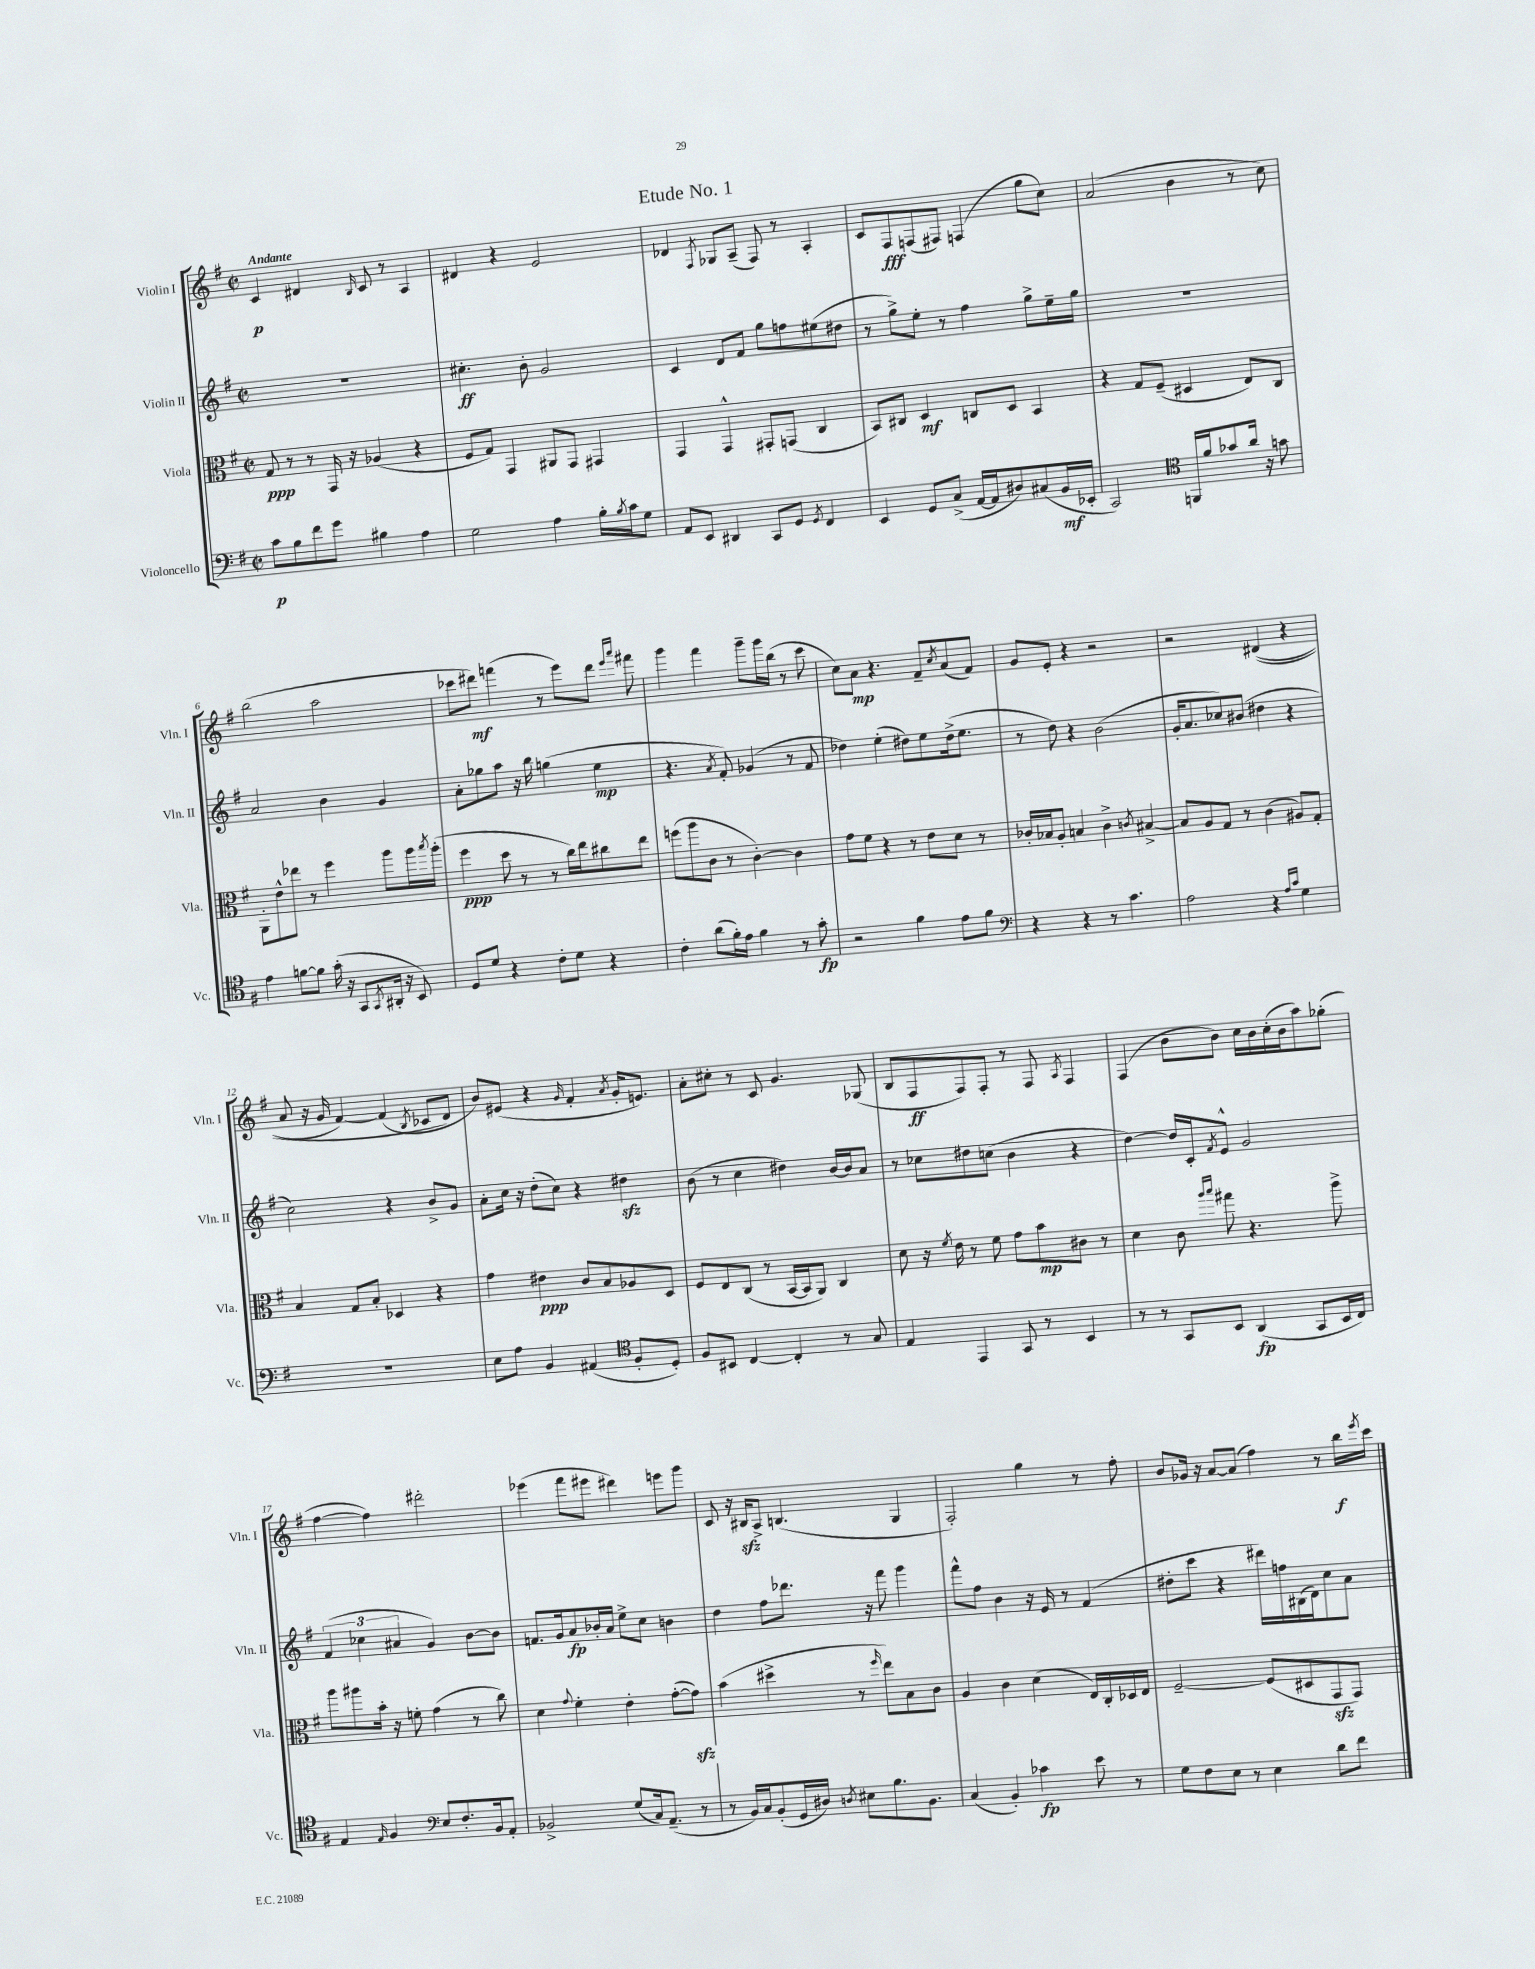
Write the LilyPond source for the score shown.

\header { title = "Etude No. 1" }
<<
\new StaffGroup <<
\new Staff = "s0" \with { instrumentName = "Violin I" shortInstrumentName = "Vln. I" } {
    \clef treble \key g \major \defaultTimeSignature \time 2/2 \tempo "Andante"
    c'4\p dis'4 \grace { b16 } c'8 r8 a4 |
    dis'4 r4 e'2 |
    des'4 \acciaccatura { fis8 } ges8 a8--( fis8) r8 a4-. |
    c'8 fis8\fff f8( fis8) f4( g''8 c''8) |
    a'2( b'4 r8 c''8) |
    b''2( a''2 |
    ces'''8 dis'''8\mf) f'''4( r8 e'''8) dis'''8 \grace { e'''16 a'''16 } fis'''8 |
    g'''4 fis'''4 g'''8-- g'''16 b''16( r8 c'''8 |
    c''8) a'8\mp r4. fis'8-- \acciaccatura { c''8 } a'8( fis'8) |
    g'8 e'8-. r4 r2 |
    r2 dis'4(\( r4 |
    a'8 r16 g'16 fis'4~) fis'4( \acciaccatura { b8 } ces'8 d'8\) |
    b'8) eis'8( r4 \grace { g'16 } fis'4-. \acciaccatura { a'8 } g'16-. e'8.) |
    a'8-. cis''8-. r8 c'8 g'4. ges8( |
    b8 fis8\ff fis8) fis8-. r8 fis8 \acciaccatura { a8 } fis4 |
    fis4( b'8 b'8) c''16 b'16 c''16-.( b'16 a''8) ges''8-.( |
    fis''4~ fis''4) dis'''2-. |
    ees'''4( fis'''8 eis'''8 dis'''4) e'''8 g'''8 |
    c'8 r16 bis16\sfz a8-> b4.( g4 |
    fis2-.) g''4 r8 fis''8-. |
    b'8 ges'16 r16 a'8~ a'8( fis''4) r8 b''16\f \acciaccatura { e'''8 } c'''16 \bar "|." |
}
\new Staff = "s1" \with { instrumentName = "Violin II" shortInstrumentName = "Vln. II" } {
    \clef treble \key g \major \defaultTimeSignature \time 2/2
    R1 |
    cis''4.-.\ff b'8-. g'2 |
    c'4 d'8 fis'8 g''8 f''8 eis''8( dis''8 |
    r8 g''8->) e''8-. r8 fis''4 g''8-> e''16-- g''16 |
    R1 |
    a'2 b'4 g'4 |
    a'8-. ges''8 a''8 r16 b''16 g''4( e''4\mp |
    r4. \acciaccatura { a'8 } fis'8-.) ges'4( r8 fis'8 |
    des''4) e''4-.( dis''8) e''8 dis''16->( e''8. |
    r8 d''8) r4 b'2( |
    g'16-. a'8. ces''8) bis'8( dis''4 r4 |
    c''2) r4 b'8-> g'8 |
    a'8-. c''16 r16 d''8-.( c''8) r4 dis''4\sfz |
    b'8( r8 c''4 dis''4) b'16~ b'16 a'8 |
    r8 ces''8 dis''8 c''8( b'4 r4 |
    d''4~) d''16 c'16-. \acciaccatura { fis'8 } e'8-^ g'2 |
    \tuplet 3/2 { fis'4( ces''4 ais'4 } g'4) b'8~ b'8 |
    f'8. g'16 a'8\fp bes'16-. a'16 e''8-> c''8 b'4 |
    d''4 fis''8 des'''8. r16 fis'''8 g'''4 |
    fis'''8-^ fis''8 b'4 r16 e'16 r8 fis'4( |
    dis''8-. c'''8 r4 dis'''16) f''16 bis16( d'16) c''8 a'8 \bar "|." |
}
\new Staff = "s2" \with { instrumentName = "Viola" shortInstrumentName = "Vla." } {
    \clef alto \key g \major \defaultTimeSignature \time 2/2
    g8\ppp r8 r8 g,16 r16 aes4( r4 |
    fis8 g8) g,4 ais,8 g,8 gis,4 |
    g,4 g,4-^ gis,8-. g,8( c4 |
    b,8) cis8 d4\mf c8 d8 b,4 |
    r4 g8 fis8--( dis4 e8) c8 |
    a,8-. e'8-^ ees''8 r8 fis''4 a''8 a''16 \acciaccatura { b''8 } a''16-.( |
    fis''4\ppp d''8 r8 r8 c''16) e''16 cis''8 e''8 |
    f''8( a''8 c'8 r8 c'4~-.) c'4 |
    g'8 fis'8 r4 r8 e'8 d'8 r8 |
    ces'16-. bes16 a8-. b4 ces'4-> \acciaccatura { c'8 } bis4~-> |
    bis8 a8 g8 r8 c'4( ais8) g8-. |
    b4 g8 b8-. des4 r4 |
    g'4 eis'4\ppp c'8 b8 aes8 d8 |
    fis8 e8 c8( r8 b,16~ b,16 a,8) c4 |
    d'8 r16 \acciaccatura { fis'8 } e'16 r8 fis'8 g'8 b'8\mp cis'8 r8 |
    d'4 c'8 \grace { a''16 b''16 } gis''8 r4. a''8-> |
    a''8 ais''8 b'16-. r16 f'8-. g'4( r8 c''8) |
    d'4 \appoggiatura { g'8 } fis'4-. e'4-. g'8~-.( g'8\sfz) |
    b'4( dis''4-> r8 \grace { fis''16 } e''8) b8 c'8 |
    a4 c'4 d'4( e16) c16-. des16 e16 |
    fis2~-- fis8( dis8 g,8\sfz g,8) \bar "|." |
}
\new Staff = "s3" \with { instrumentName = "Violoncello" shortInstrumentName = "Vc." } {
    \clef bass \key g \major \defaultTimeSignature \time 2/2
    c'8\p b8 fis'8 g'8 bis4 a4 |
    g2 a4 b16-. \acciaccatura { b8 } c'16 g8 |
    a,8 e,8 dis,4 c,8 g,8 \acciaccatura { g,8 } fis,4 |
    e,4 g,8 c8->( a,16~ a,16 dis8) cis8( b,16\mf ees,16-. |
    c,2) \clef tenor f,16 fis'16 ges'8 a'16 r16 g'8 |
    e'4 f'8~ f'8 g'16-.( r16 g,8 \acciaccatura { g,8 } ais,16-. r16 b,8) |
    d8 d'8 r4 c'8-. d'8 r4 |
    c'4-. a'8( fis'16-.) e'16 fis'4 r8 g'8-.\fp |
    r2 fis'4 e'8 fis'8 |
    \clef bass r4 r4 r8 c'4. |
    a2 r4 \grace { a16 c'16 } g4 |
    R1 |
    e8 a8 b,4 ais,4( \clef tenor fis8-. d8-.) |
    fis8 bis,8 c4~ c4-. r8 g8 |
    e4 e,4 g,8 r8 b,4 |
    r8 r8 g,8 b,8 a,4\fp( g,8 b,16 c16) |
    e4 \grace { e16 } fis4 \clef bass e8 fis8.-. b,16 a,8-. |
    bes,2-> g8( c16) a,8.--( r8 |
    r8 b,16) c16 b,8-.( g,16 dis16) \acciaccatura { d8 } eis8 b8. b,8. |
    c4( b,4-.) ces'4\fp e'8 r8 |
    g8 fis8 e8 r8 e4 d'8 fis'8 \bar "|." |
}
>>
>>
